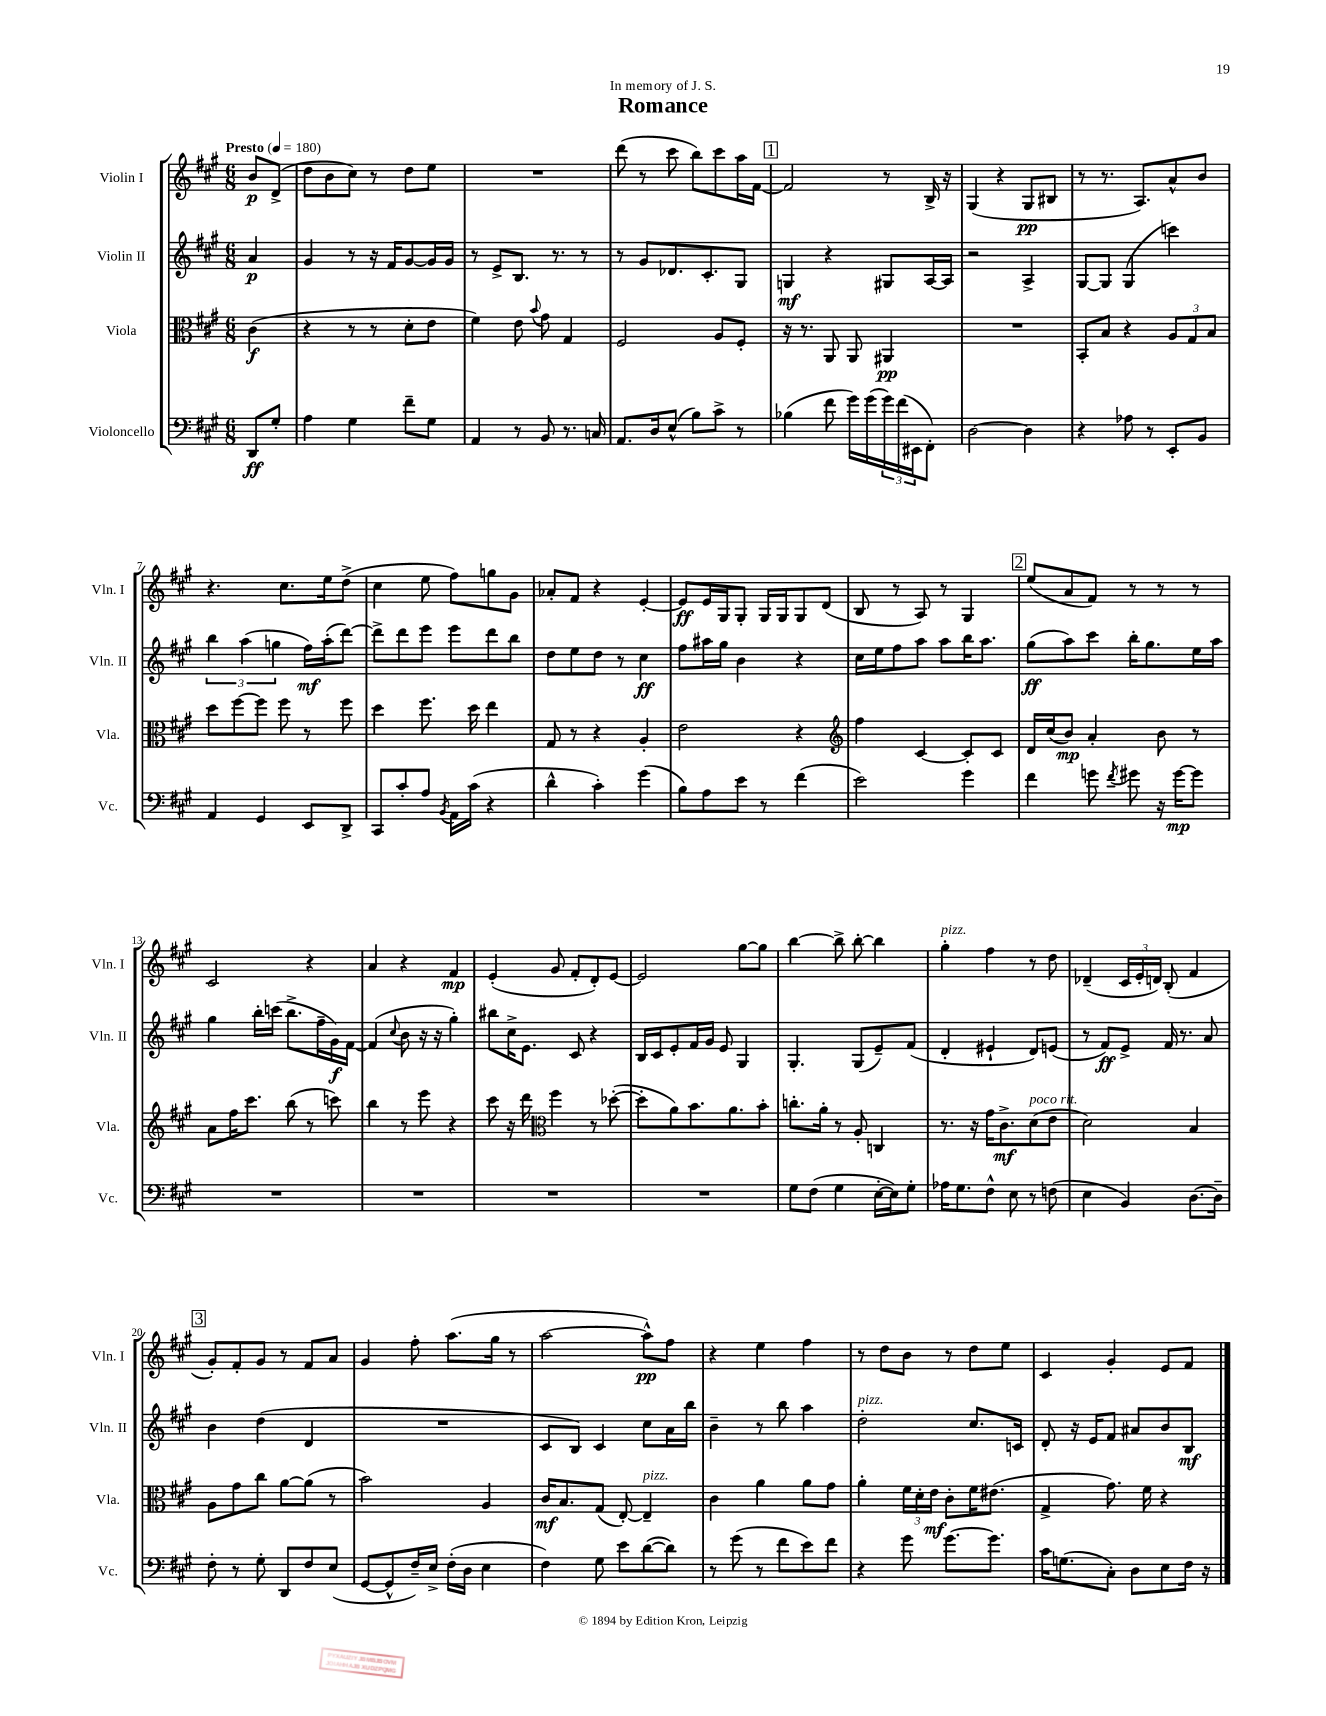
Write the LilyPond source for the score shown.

\header { title = "Romance" dedication = "In memory of J. S." }
<<
\new StaffGroup <<
\new Staff = "s0" \with { instrumentName = "Violin I" shortInstrumentName = "Vln. I" } {
    \clef treble \key a \major \numericTimeSignature \time 6/8 \partial 4 \tempo "Presto" 4 = 180
    b'8\p d'8->( |
    d''8 b'8 cis''8) r8 d''8 e''8 |
    R2. |
    d'''8( r8 cis'''8 b''8) cis'''8 a''16 fis'16~ |
    \mark \markup { \box "1" } fis'2 r8 b16-> r16 |
    gis4( r4 gis8\pp bis8 |
    r8 r8. a8.) a'8-^ b'8 |
    r4. cis''8. e''16 d''8->( |
    cis''4 e''8 fis''8) g''8 gis'8 |
    aes'8-. fis'8 r4 e'4~-. |
    e'8\ff e'16 gis16 gis8-. gis16 gis16 gis8 d'8( |
    b8 r8 a8) r8 gis4 |
    \mark \markup { \box "2" } e''8( a'8 fis'8) r8 r8 r8 |
    cis'2 r4 |
    a'4 r4 fis'4\mp |
    e'4-.( gis'8 fis'8-. d'8-.) e'8~ |
    e'2 gis''8~ gis''8 |
    b''4~ b''8-> b''8~-. b''4 |
    gis''4-.^\markup { \italic "pizz." } fis''4 r8 d''8 |
    des'4--( \tuplet 3/2 { cis'16 e'16-. d'16) } b8-.( fis'4 |
    \mark \markup { \box "3" } gis'8-.) fis'8-. gis'8 r8 fis'8 a'8 |
    gis'4 fis''8-. a''8.( gis''16 r8 |
    a''2~ a''8-^\pp) fis''8 |
    r4 e''4 fis''4 |
    r8 d''8 b'8 r8 d''8 e''8 |
    cis'4 gis'4-. e'8 fis'8 \bar "|." |
}
\new Staff = "s1" \with { instrumentName = "Violin II" shortInstrumentName = "Vln. II" } {
    \clef treble \key a \major \numericTimeSignature \time 6/8 \partial 4
    a'4\p |
    gis'4 r8 r16 fis'16 gis'8~ gis'16 gis'16 |
    r8 e'8-> b8. r8. r8 |
    r8 gis'8 des'8. cis'8.-. gis8 |
    \mark \markup { \box "1" } g4\mf r4 gis8 a16~ a16 |
    r2 a4-> |
    gis8~ gis8 gis4( c'''4) |
    \tuplet 3/2 { b''4 a''4( g''4 } fis''16\mf) a''16-.( d'''8~) |
    d'''8-> d'''8 e'''8 e'''8 d'''8 b''8 |
    d''8 e''8 d''8 r8 cis''4\ff |
    fis''8 ais''16 gis''16 b'4 r4 |
    cis''16 e''16 fis''8 a''8 a''8 b''16 a''8. |
    \mark \markup { \box "2" } gis''8\ff( a''8) cis'''8 b''16-. gis''8. e''16 a''16 |
    gis''4 b''16-. c'''16( b''8.-> fis''16-- gis'16\f) fis'16~ |
    fis'4( \appoggiatura { cis''8 } b'8 r16 r16 gis''4-.) |
    bis''8 cis''16-> e'8. cis'8 r4 |
    b16 cis'16 e'8-. fis'16 gis'16 e'8 gis4 |
    gis4.-. gis8( e'8--) fis'8( |
    d'4-. eis'4-! d'8) e'8( |
    r8 fis'8\ff) e'8-> fis'16 r8. a'8 |
    \mark \markup { \box "3" } b'4 d''4( d'4 |
    R2. |
    cis'8 b8) cis'4 cis''8 a'16 b''16 |
    b'4-- r8 b''8 a''4 |
    d''2-.^\markup { \italic "pizz." } cis''8. c'16 |
    d'8-. r16 e'16 fis'8 ais'8 b'8 b8\mf \bar "|." |
}
\new Staff = "s2" \with { instrumentName = "Viola" shortInstrumentName = "Vla." } {
    \clef alto \key a \major \numericTimeSignature \time 6/8 \partial 4
    cis'4\f( |
    r4 r8 r8 d'8-. e'8 |
    fis'4) e'8 \appoggiatura { b'8 } gis'8 gis4 |
    fis2 a8 fis8-. |
    \mark \markup { \box "1" } r16 r8. a,8 a,8 ais,4\pp |
    R2. |
    b,8-. b8 r4 \tuplet 3/2 { a8 gis8 b8 } |
    d''8 fis''8~ fis''8 fis''8 r8 fis''8 |
    d''4 fis''8. d''16 e''4 |
    gis8 r8 r4 a4-. |
    e'2 r4 |
    \clef treble fis''4 cis'4~ cis'8-. cis'8 |
    \mark \markup { \box "2" } d'16 cis''16( b'8\mp) a'4-. b'8 r8 |
    a'8 fis''16 cis'''8. b''8( r8 c'''8) |
    b''4 r8 e'''8 r4 |
    cis'''8 r16 d'''16 \clef alto fis''4 r8 des''8~-.( |
    des''8-. a'8) b'8. a'8. b'8-. |
    c''8.-. a'16-. r8 a8-. c4 |
    r8. r16 gis'16 cis'8.->\mf d'8^\markup { \italic "poco rit." }( e'8 |
    d'2) b4 |
    \mark \markup { \box "3" } a8 gis'8 cis''8 a'8~ a'8( r8 |
    b'2) a4 |
    cis'16\mf b8. gis8( e8~-.) e4--^\markup { \italic "pizz." } |
    cis'4 a'4 a'8 gis'8 |
    a'4-. \tuplet 3/2 { fis'16 d'16-. e'16\mf } cis'8-. fis'16 eis'8.( |
    gis4-> gis'8.) fis'16 r4 \bar "|." |
}
\new Staff = "s3" \with { instrumentName = "Violoncello" shortInstrumentName = "Vc." } {
    \clef bass \key a \major \numericTimeSignature \time 6/8 \partial 4
    d,8\ff gis8-. |
    a4 gis4 fis'8-- gis8 |
    a,4 r8 b,8 r8. c16 |
    a,8. d16 e8-^( b8) cis'8-> r8 |
    \mark \markup { \box "1" } bes4( fis'8 gis'16) gis'16( \tuplet 3/2 { gis'16) fis'16( eis,16 } fis,8-.) |
    d2~ d4 |
    r4 aes8 r8 e,8-. b,8 |
    a,4 gis,4 e,8 d,8-> |
    cis,8 cis'8-. a8 \acciaccatura { b,8 } a,16 cis'16( r4 |
    d'4-^ cis'4-.) gis'4( |
    b8) a8 e'8 r8 fis'4( |
    e'2) gis'4 |
    \mark \markup { \box "2" } fis'4 g'8 \acciaccatura { fis'8 } gis'8 r16 gis'16~\mp gis'8 |
    R2. |
    R2. |
    R2. |
    R2. |
    gis8 fis8( gis4 e16~-. e16) gis8-. |
    aes16 gis8. fis8-^ e8 r8 f8( |
    e4 b,4) d8.~ d16-- |
    \mark \markup { \box "3" } fis8-. r8 gis8-. d,8 fis8 e8( |
    gis,8~ gis,8-^ fis16--) e16-> fis16-.( d16 e4 |
    fis4) gis8 e'8 d'8~( d'8) |
    r8 gis'8( r8 fis'8 e'8) fis'8 |
    r4 gis'8 gis'8.~ gis'8. |
    cis'16 g8.( cis8-.) d8 e8 fis16 r16 \bar "|." |
}
>>
>>
